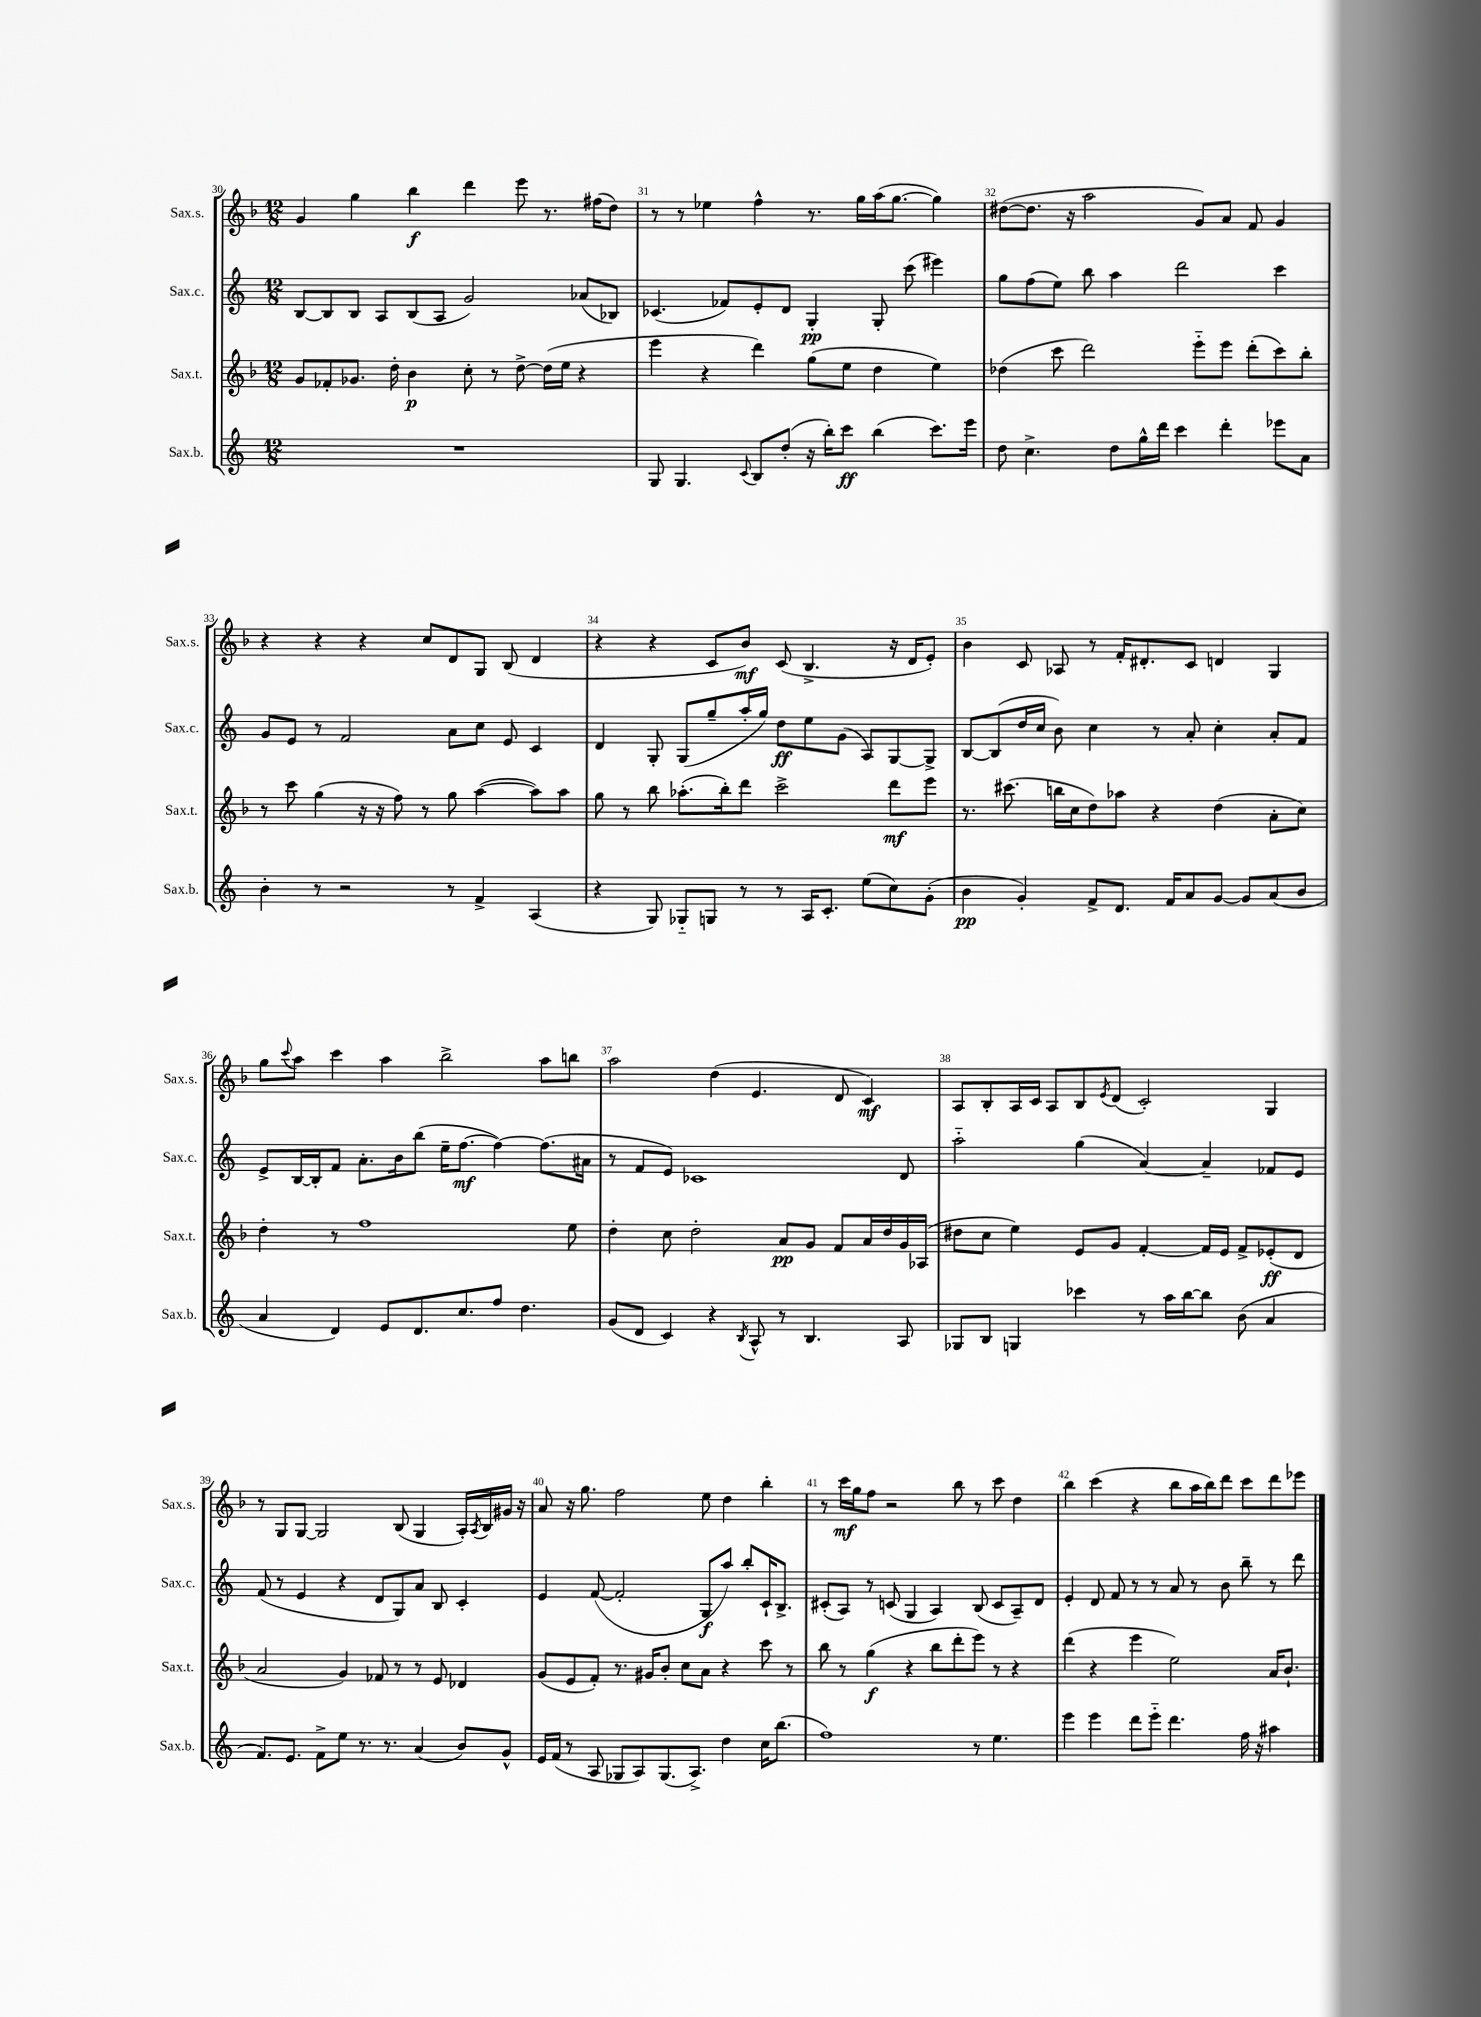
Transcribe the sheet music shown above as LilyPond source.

<<
\new StaffGroup <<
\new Staff = "s0" \with { instrumentName = "Sax.s." shortInstrumentName = "Sax.s." } {
    \clef treble \key f \major \numericTimeSignature \time 12/8
    g'4 g''4 bes''4\f d'''4 e'''8 r8. fis''16( d''8) |
    r8 r8 ees''4 f''4-^ r8. g''16 a''16( g''8.~ g''4) |
    dis''8~( dis''8. r16 a''2 g'8) a'8 f'8 g'4 |
    r4 r4 r4 c''8 d'8 g8 bes8( d'4 |
    r4 r4 c'8 bes'8\mf) c'8( bes4.-> r16 d'16 e'8-.) |
    bes'4 c'8 aes8 r8 f'16-. dis'8.-. c'8 d'4 g4 |
    g''8 \appoggiatura { c'''8 } a''8 c'''4 a''4 bes''2-> a''8 b''8 |
    a''2 d''4( e'4. d'8 c'4\mf) |
    a8 bes8-. a16 c'16 a8 bes8 \acciaccatura { e'8 } d'8( c'2-.) g4 |
    r8 g8 g8~ g2 bes8( g4 a16-.) \acciaccatura { a8 } bes16 gis'16 r16 |
    a'8 r16 g''8. f''2 e''8 d''4 bes''4-. |
    r8 c'''16\mf g''16 f''8 r2 bes''8 r8 c'''8 d''4 |
    bes''4 c'''4( r4 bes''8 a''16 bes''16) d'''8 c'''8 d'''8 ees'''8 \bar "|." |
}
\new Staff = "s1" \with { instrumentName = "Sax.c." shortInstrumentName = "Sax.c." } {
    \clef treble \key c \major \numericTimeSignature \time 12/8
    b8~ b8 b8 a8 b8( a8 g'2) aes'8( bes8) |
    ces'4.( fes'8) e'8-. d'8 g4-.\pp g8-. c'''8( eis'''4) |
    g''8 f''8( e''8) b''8 a''4 d'''2 c'''4 |
    g'8 e'8 r8 f'2 a'8 c''8 e'8 c'4 |
    d'4 g8-. g8( g''8-- a''16-. g''16) d''8\ff e''8 g'8( a8) g8~ g8-> |
    b8~ b8( d''16 c''16 b'8) c''4 r8 a'8-. c''4-. a'8-. f'8 |
    e'8-> b16~ b16-. f'8 a'8.-. b'16 b''8( e''16-- f''8.~\mf f''4~) f''8.( ais'16 |
    r8 f'8 e'8) ces'1 d'8 |
    a''2-_ g''4( a'4~) a'4-- fes'8 e'8 |
    f'8( r8 e'4 r4 d'8 g8) a'8 b8 c'4-. |
    e'4 f'8~( f'2-. g8\f a''8) b''8-. c'16-! b8.-> |
    cis'8-.( a8) r8 c'8( g4 a4) b8( c'8 a8--) d'8 |
    e'4-. d'8 f'8 r8 r8 a'8 r8 b'8 b''8-- r8 d'''8 \bar "|." |
}
\new Staff = "s2" \with { instrumentName = "Sax.t." shortInstrumentName = "Sax.t." } {
    \clef treble \key f \major \numericTimeSignature \time 12/8
    g'8 fes'8-. ges'8. d''16-. bes'4\p c''8-. r8 d''8~-> d''16( e''16 r4 |
    e'''4 r4 d'''4) g''8( e''8 d''4 e''4) |
    des''4( c'''8 d'''2) e'''8-_ e'''8 d'''8-.( c'''8) bes''8-. |
    r8 c'''8 g''4( r16 r16 f''8) r8 g''8 a''4~( a''8) a''8 |
    g''8 r8 bes''8 aes''8.-.( bes''16-.) d'''8 c'''2-> d'''8\mf e'''8 |
    r8. cis'''8.( b''16 c''16 d''8) aes''8 r4 d''4( a'8-. c''8) |
    d''4-. r8 f''1 e''8 |
    d''4-. c''8 d''2-. a'8\pp g'8 f'8 a'16 d''16 g'16 aes16( |
    dis''8 c''8 e''4) e'8 g'8 f'4~-. f'16 e'16 f'8-> ees'8-.\ff( d'8 |
    a'2 g'4) fes'8 r8 r8 e'8 des'4 |
    g'8( e'8 f'8-.) r8. gis'16 bes'8-. c''8 a'8 r4 c'''8 r8 |
    bes''8 r8 g''4\f( r4 bes''8 d'''8-. e'''8) r8 r4 |
    d'''4( r4 e'''4 e''2) a'16 bes'8.-! \bar "|." |
}
\new Staff = "s3" \with { instrumentName = "Sax.b." shortInstrumentName = "Sax.b." } {
    \clef treble \key c \major \numericTimeSignature \time 12/8
    R1. |
    g8 g4. \appoggiatura { c'8 } b8 d''8-.( r16 b''16-.) c'''8\ff b''4( c'''8.) e'''16 |
    d''8 c''4.-> d''8 g''16-^ d'''16 c'''4 d'''4-. ees'''8 a'8 |
    b'4-. r8 r2 r8 f'4-> a4( |
    r4 g8) ges8-_ g8 r8 r8 a16 c'8.-. e''8( c''8) g'8-.( |
    b'4\pp g'4-.) f'8-> d'8. f'16 a'8 g'8~ g'8 a'8( b'8 |
    a'4 d'4) e'8 d'8. c''8. f''8 d''4. |
    g'8( d'8 c'4) r4 \acciaccatura { b8 } a8-^ r8 b4. a8 |
    ges8 b8 g4 ces'''4 r8 a''16 b''16~ b''8 b'8( a'4 |
    f'8.) e'8. f'8-> e''8 r8. r8. a'4( b'8) g'8-^ |
    e'16 f'16( r8 a8 ges8 a8) ges8.( a8.->) d''4 c''16 b''8.( |
    f''1) r8 e''4. |
    e'''4 e'''4 d'''8 e'''8-_ d'''4. f''16 r16 ais''4 \bar "|." |
}
>>
>>
\layout { \context { \Score currentBarNumber = #30 \override BarNumber.break-visibility = ##(#f #t #t) barNumberVisibility = #all-bar-numbers-visible } }
